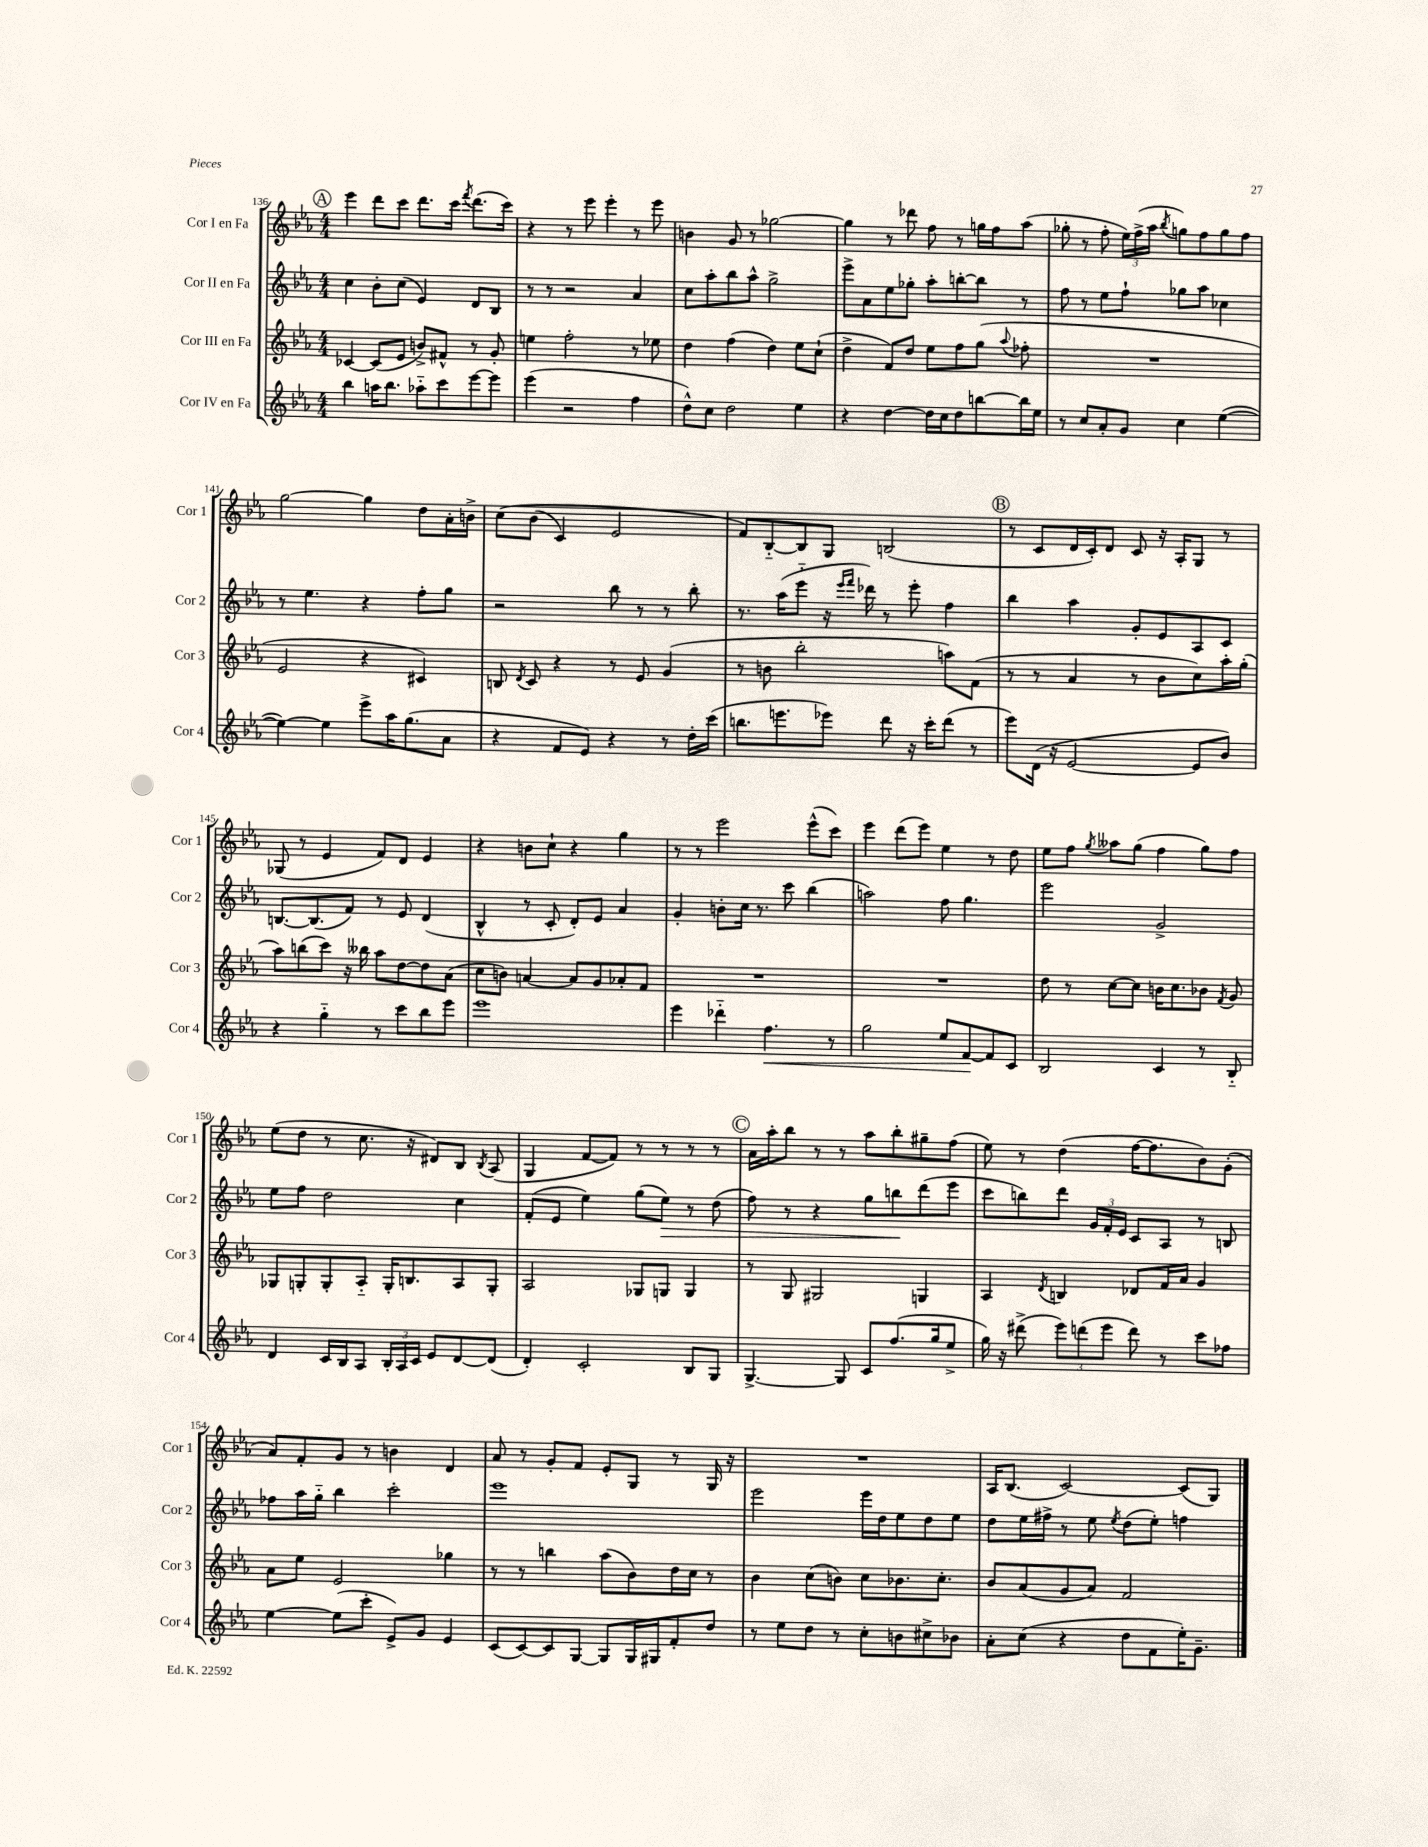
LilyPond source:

<<
\new StaffGroup <<
\new Staff = "s0" \with { instrumentName = "Cor I en Fa" shortInstrumentName = "Cor 1" } {
    \clef treble \key ees \major \numericTimeSignature \time 4/4
    \autoBeamOff \mark \markup { \circle "A" } ees'''4 d'''8[ c'''8] d'''8.[ c'''16] \acciaccatura { f'''8 } d'''8.[( c'''16]) |
    r4 r8 ees'''8 ees'''4-. r8 ees'''8 |
    b'4 g'8 r8 ges''2~ |
    ges''4 r8 des'''8 f''8 r8 g''16[ f''16 aes''8]( |
    ges''8-. r8 f''8-. \tuplet 3/2 { ees''16[) f''16->( aes''16] } \acciaccatura { bes''8 } g''8[) f''8 g''8 f''8] |
    g''2~ g''4 d''8[ aes'16-. b'16]-> |
    c''8[\( bes'8]( c'4) ees'2 |
    f'8[\) bes8~-_ bes8 g8] b2( |
    \mark \markup { \circle "B" } r8 c'8[ d'16 c'16-.) d'8] c'8 r16 aes16[-. g8] r8 |
    ges8( r8 ees'4 f'8[) d'8] ees'4 |
    r4 b'8[ c''8]-! r4 g''4 |
    r8 r8 ees'''2 ees'''8[-^( c'''8]) |
    ees'''4 d'''8[( ees'''8]) ees''4 r8 d''8 |
    ees''8[ f''8] \acciaccatura { g''8 } aeses''8[ g''8]( f''4 g''8[) f''8] |
    ees''8[( d''8] r8 c''8. r16 dis'8[) bes8] \acciaccatura { bes8 } aes8( |
    g4 f'8[~ f'8]) r8 r8 r8 r8 |
    \mark \markup { \circle "C" } aes'16[ aes''16-. bes''8] r8 r8 aes''8[ bes''8-. gis''8-- f''8]( |
    ees''8) r8 d''4( f''16[~ f''8. bes'8) g'8]-.( |
    aes'8[) f'8-. g'8] r8 b'4 d'4 |
    aes'8 r8 g'8[-. f'8] ees'8[-. g8] r8 g16 r16 |
    R1 |
    aes16[ bes8.]( c'2~) c'8[( g8]) \bar "|." |
}
\new Staff = "s1" \with { instrumentName = "Cor II en Fa" shortInstrumentName = "Cor 2" } {
    \clef treble \key ees \major \numericTimeSignature \time 4/4
    \autoBeamOff \mark \markup { \circle "A" } c''4 bes'8[-. c''8]( ees'4) d'8[ bes8] |
    r8 r8 r2 aes'4 |
    c''8[ aes''8-. bes''8 aes''8]-^ g''2-> |
    ees'''8[-> aes'8 ees''8 ges''8]-. aes''8[-. b''8~-. b''8] r8 |
    f''8 r8 ees''8[ f''8]-! ges''8[ aes''8] ces''4 |
    r8 ees''4. r4 f''8[-. g''8] |
    r2 bes''8 r8 r8 bes''8-. |
    r8. aes''16[( ees'''8]-_ r16 \grace { ees'''16[ f'''16] } des'''16) r8 ees'''8-. f''4 |
    \mark \markup { \circle "B" } bes''4 aes''4 g'8[-. ees'8 aes8 c'8] |
    b8.[~ b8.( f'8]) r8 ees'8 d'4( |
    bes4-^ r8 c'8-. d'8[-.) ees'8] aes'4 |
    g'4-. b'8[-. c''16] r8. c'''8 bes''4( |
    a''2) f''8 g''4. |
    ees'''2 g'2-> |
    ees''8[ f''8] d''2 c''4 |
    f'8[-.( ees'8] ees''4) g''8[( ees''8]\>) r8 d''8( |
    \mark \markup { \circle "C" } f''8) r8 r4 g''8[ b''8\! d'''8( ees'''8] |
    c'''8[ b''8) d'''8] \tuplet 3/2 { g'16[ f'16-. ees'16] } c'8[ aes8] r8 b8 |
    fes''8[ aes''16 g''16]-_ bes''4 c'''2-. |
    ees'''1 |
    ees'''2 ees'''16[ d''16 ees''8 d''8 ees''8] |
    d''8[ ees''16 fis''16]-> r8 ees''8 \acciaccatura { ees''8 } d''8[( ees''8]-.) f''4 \bar "|." |
}
\new Staff = "s2" \with { instrumentName = "Cor III en Fa" shortInstrumentName = "Cor 3" } {
    \clef treble \key ees \major \numericTimeSignature \time 4/4
    \autoBeamOff \mark \markup { \circle "A" } ces'4~ ces'8[( ees'8] b'8[->) fis'8]-^ r8 g'8-. |
    e''4 f''2-. r8 ees''8 |
    d''4 f''4( d''4) ees''8[ c''8]-!( |
    d''4-> f'8[) d''8] ees''8[ f''8 g''8]( \appoggiatura { aes''8 } fes''8-. |
    R1 |
    ees'2 r4 cis'4) |
    b8 \acciaccatura { d'8 } c'8 r4 r8 ees'8 g'4( |
    r8 b'8 bes''2-. a''8[) f'8]( |
    \mark \markup { \circle "B" } r8 r8 aes'4 r8 bes'8[ c''8) aes''16-. g''16]-.( |
    aes''8[) b''8( c'''8]) r16 beses''16 aes''8[ d''8~ d''8 aes'8]( |
    c''8[ b'8]) a'4~ a'8[ g'8 aes'8-. f'8] |
    R1 |
    R1 |
    d''8 r8 c''8[~ c''8] b'16[ c''8. bes'8] \acciaccatura { f'8 } g'8 |
    ges8[ g8-. g8-. aes8]-_ g16[-. b8. aes8 g8]-. |
    aes2 ges8[ g8] g4 |
    \mark \markup { \circle "C" } r8 g8 gis2 g4 |
    aes4 \acciaccatura { d'8 } b4 des'8[ f'16 aes'16] g'4 |
    aes'8[ ees''8] ees'2 ges''4 |
    r8 r8 b''4 aes''8[( bes'8) d''16 c''16] r8 |
    bes'4 c''8[( b'8]) c''8[ bes'8. c''8.]-. |
    bes'8[ aes'8( g'8 aes'8]) f'2 \bar "|." |
}
\new Staff = "s3" \with { instrumentName = "Cor IV en Fa" shortInstrumentName = "Cor 4" } {
    \clef treble \key ees \major \numericTimeSignature \time 4/4
    \autoBeamOff \mark \markup { \circle "A" } bes''4 a''16[ bes''8.] aes''8[-_ c'''8 ees'''8~ ees'''8] |
    ees'''4( r2 f''4 |
    d''8[-^) c''8] d''2 ees''4 |
    r4 d''4~ d''16[ c''16 d''8 b''8~ b''16 ees''16] |
    r8 c''8[ aes'8-. g'8] c''4 ees''4~( |
    ees''4~) ees''4 ees'''8[-> aes''16 g''8.( aes'8] |
    r4 f'8[ ees'8]) r4 r8 d''16[-. c'''16]( |
    b''8.[ e'''8. ees'''8]) d'''8 r16 c'''16[-. d'''8]( r8 |
    \mark \markup { \circle "B" } ees'''8[) d'16]( r16 ees'2~ ees'8[ bes'8]) |
    r4 g''4-_ r8 c'''8[ bes''8 ees'''8] |
    ees'''1 |
    ees'''4 des'''4-_ f''4.\< r8 |
    g''2 ees''8[ f'8~\! f'8 c'8] |
    bes2 c'4 r8 bes8-_ |
    d'4 c'16[ bes16 aes8] \tuplet 3/2 { bes16[-. aes16 c'16] } ees'8[ d'8~ d'8]( |
    d'4-.) c'2-. bes8[ g8] |
    \mark \markup { \circle "C" } g4.~-> g8 c'8[ f''8.( g''16 ees''8]-> |
    g''16) r16 dis'''8->( \tuplet 3/2 { ees'''8[) d'''8( ees'''8] } d'''8) r8 c'''8[ fes''8] |
    ees''4~ ees''8[( c'''8]-. ees'8[->) g'8] ees'4 |
    c'8[( c'8~) c'8 g8]~ g8[ g16 gis16 f'8-. d''8] |
    r8 ees''8[ d''8] r8 c''8[-. b'8 cis''8-> bes'8] |
    aes'8[-. c''8]( r4 d''8[ f'8 ees''16-.) g'8.]-- \bar "|." |
}
>>
>>
\layout { \context { \Score currentBarNumber = #136 } }
